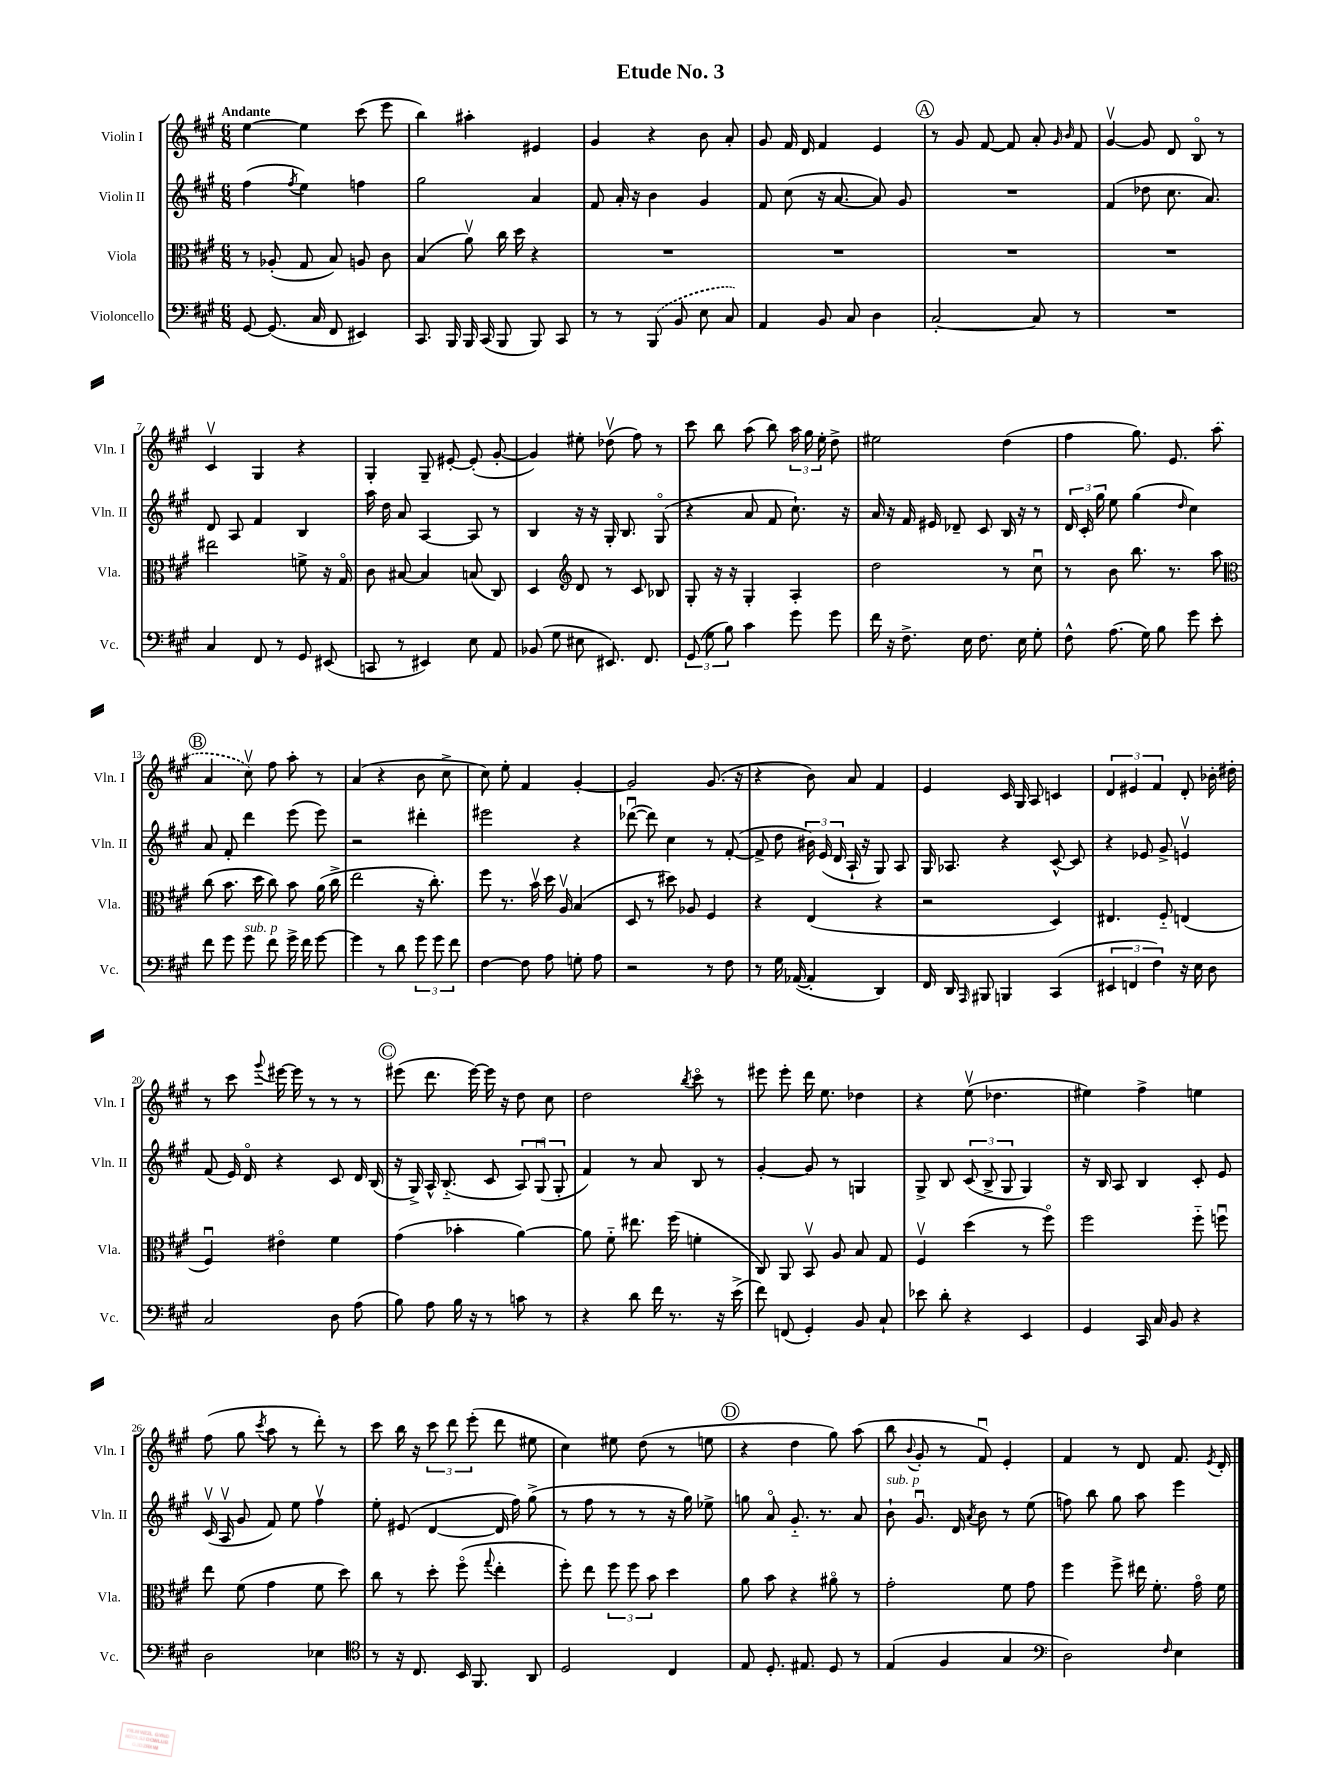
\header { title = "Etude No. 3" }
<<
\new StaffGroup <<
\new Staff = "s0" \with { instrumentName = "Violin I" shortInstrumentName = "Vln. I" } {
    \clef treble \key a \major \numericTimeSignature \time 6/8 \tempo "Andante"
    \autoBeamOff e''4~ e''4 cis'''8( e'''8 |
    b''4) ais''4-. eis'4 |
    gis'4 r4 b'8 a'8-. |
    gis'8 fis'16 d'16 fis'4 e'4 |
    \mark \markup { \circle "A" } r8 gis'8 fis'8~ fis'8 a'8-. \grace { gis'16 b'16 } fis'8 |
    gis'4~\upbow gis'8 d'8 b8\flageolet r8 |
    cis'4\upbow gis4 r4 |
    gis4-. gis8-- eis'8~-. eis'8-.( gis'8~-. |
    gis'4) eis''8-. des''8\upbow( fis''8) r8 |
    cis'''8 b''8 a''8( b''8) \tuplet 3/2 { a''16 gis''16 e''16-. } d''8-> |
    eis''2 d''4( |
    fis''4 gis''8.) e'8. \once \slurDashed a''8( |
    \mark \markup { \circle "B" } a'4 cis''8\upbow) fis''8 a''8-. r8 |
    a'4( r4 b'8 cis''8-> |
    cis''8) e''8-. fis'4 gis'4~-. |
    gis'2 gis'8.( r16 |
    r4 b'8) a'8 fis'4 |
    e'4 cis'16 gis16 a8 c'4 |
    \tuplet 3/2 { d'4 eis'4 fis'4 } d'8-. bes'16-. dis''16-. |
    r8 cis'''8 \appoggiatura { gis'''8 } eis'''16~ eis'''16 r8 r8 r8 |
    \mark \markup { \circle "C" } eis'''8( d'''8. eis'''16~) eis'''16 r16 d''8 cis''8 |
    d''2 \acciaccatura { b''8 } cis'''8\flageolet r8 |
    eis'''8 eis'''8-. d'''16 e''8. des''4 |
    r4 e''8\upbow( des''4. |
    eis''4) fis''4-> e''4 |
    fis''8( gis''8 \acciaccatura { cis'''8 } a''8 r8 d'''8-.) r8 |
    cis'''8 b''16 r16 \tuplet 3/2 { cis'''8 d'''8 e'''8-.( } d'''8 eis''8 |
    cis''4) eis''8 d''8( r8 e''8 |
    \mark \markup { \circle "D" } r4 d''4 gis''8) a''8( |
    b''8 \appoggiatura { b'8 } gis'8-. r8 fis'8\downbow) e'4-. |
    fis'4 r8 d'8 fis'8. \acciaccatura { e'8 } d'16-. \bar "|." |
}
\new Staff = "s1" \with { instrumentName = "Violin II" shortInstrumentName = "Vln. II" } {
    \clef treble \key a \major \numericTimeSignature \time 6/8
    \autoBeamOff fis''4( \acciaccatura { fis''8 } e''4) f''4 |
    gis''2 a'4 |
    fis'8 a'16-. r16 b'4 gis'4 |
    fis'8 cis''8( r16 a'8.~ a'8) gis'8 |
    \mark \markup { \circle "A" } R2. |
    fis'4( des''8 cis''8. a'8.) |
    d'8 a8 fis'4 b4 |
    a''16 d''16 a'8 a4~ a8 r8 |
    b4 r16 r16 gis16-. b8. gis8\flageolet( |
    r4 a'8 fis'8 cis''8.-!) r16 |
    a'16 r16 fis'16 eis'16 des'8-- cis'8 b16 r16 r8 |
    \tuplet 3/2 { d'16 cis'16-. gis''16 } e''8 gis''4( \grace { d''16 } cis''4) |
    \mark \markup { \circle "B" } a'8 fis'8-. d'''4 e'''8( e'''8) |
    r2 dis'''4-. |
    eis'''2 r4 |
    des'''8~\downbow( des'''8) cis''4 r8 fis'8~-.( |
    fis'8-> d''8 \tuplet 3/2 { bis'16) e'16( d'16 } a16-! r16 gis8) a8 |
    gis16 aes8. r4 cis'8~-^ cis'8 |
    r4 ees'8 gis'8-> e'4\upbow |
    fis'8( e'16) d'16\flageolet r4 cis'8 d'16 b16( |
    \mark \markup { \circle "C" } r16 gis16->) a16-^ b8.-_( cis'8 \tuplet 3/2 { a8) gis8\downbow( gis8-. } |
    fis'4) r8 a'8 b8 r8 |
    gis'4~-. gis'8 r8 g4 |
    gis8-> b8 \tuplet 3/2 { cis'8( b8-> gis8 } gis4) |
    r16 b16 a8 b4 cis'8-. e'8 |
    cis'16\upbow( a16\upbow gis'8 fis'8) e''8 fis''4\upbow |
    e''8-. eis'8( d'4~ d'16 fis''16) gis''8->( |
    r8 fis''8 r8 r8 r16 gis''16) ees''8-> |
    \mark \markup { \circle "D" } g''8 a'8\flageolet gis'8.-_ r8. a'8 |
    b'8-!^\markup { \italic "sub. p" } gis'8.\downbow d'16 \acciaccatura { a'8 } b'8 r8 e''8( |
    f''8) b''8 gis''8 a''8 e'''4 \bar "|." |
}
\new Staff = "s2" \with { instrumentName = "Viola" shortInstrumentName = "Vla." } {
    \clef alto \key a \major \numericTimeSignature \time 6/8
    \autoBeamOff r8 aes8-.( gis8 b8) a8 cis'8 |
    b4( a'8\upbow) cis''16 d''16 r4 |
    R2. |
    R2. |
    \mark \markup { \circle "A" } R2. |
    R2. |
    eis''2 f'8-> r16 gis16\flageolet |
    cis'8 bis8~ bis4 b8( cis8) |
    d4 \clef treble d'8 r8 cis'8 bes8 |
    gis8-. r16 r16 gis4-. a4-. |
    d''2 r8 cis''8\downbow |
    r8 b'8 b''8. r8. a''8 |
    \mark \markup { \circle "B" } \clef alto cis''8( b'8. d''16 cis''8) b'8 a'16( cis''16-> |
    e''2 r16 cis''8.-.) |
    fis''8 r8. b'16\upbow d''16 a16\upbow b4( |
    d8 r8 dis''8) aes8 fis4 |
    r4 e4( r4 |
    r2 d4) |
    eis4. fis8-_ e4( |
    fis4\downbow) eis'4\flageolet fis'4 |
    \mark \markup { \circle "C" } gis'4( bes'4-. a'4~) |
    a'8 fis'8-_ eis''8. fis''16( f'4-. |
    cis8) a,8 b,8\upbow a8 b8 gis8 |
    fis4\upbow d''4( r8 fis''8\flageolet) |
    fis''2 fis''8-_ f''8\downbow |
    e''8 fis'8( gis'4 fis'8 d''8) |
    cis''8 r8 d''8-. fis''8\flageolet( \appoggiatura { gis''8 } e''4-. |
    fis''8-.) e''8 \tuplet 3/2 { fis''8 fis''8 b'8 } d''4 |
    \mark \markup { \circle "D" } a'8 b'8 r4 ais'8\flageolet r8 |
    gis'2-. fis'8 gis'8 |
    fis''4 fis''8-> eis''16 fis'8.-. gis'16\flageolet fis'16 \bar "|." |
}
\new Staff = "s3" \with { instrumentName = "Violoncello" shortInstrumentName = "Vc." } {
    \clef bass \key a \major \numericTimeSignature \time 6/8
    \autoBeamOff gis,8~ gis,8.( cis16 fis,8 eis,4) |
    cis,8. b,,16 b,,16 cis,16( b,,8 b,,8) cis,8 |
    r8 r8 \once \slurDashed b,,8( b,8 e8 cis8) |
    a,4 b,8 cis8 d4 |
    \mark \markup { \circle "A" } cis2~-. cis8 r8 |
    R2. |
    cis4 fis,8 r8 gis,8 eis,8( |
    c,8 r8 eis,4) e8 a,8 |
    bes,8( gis8 eis8 eis,8.) fis,8. |
    \tuplet 3/2 { gis,8( gis8 b8) } cis'4 gis'8 gis'8 |
    fis'16 r16 fis8.-> e16 fis8. e16 gis8-. |
    fis8-^ a8.( gis16) b8 gis'8 e'8-. |
    \mark \markup { \circle "B" } fis'8 gis'8 gis'8^\markup { \italic "sub. p" } fis'8 gis'16-> fis'16 gis'8~ |
    gis'4 r8 d'8 \tuplet 3/2 { gis'8 gis'8 fis'8 } |
    fis4~ fis8 a8 g8-. a8 |
    r2 r8 fis8 |
    r8 gis16 aes,16~( aes,4-. d,4) |
    fis,16 d,16 \grace { a,,16 } bis,,8 b,,4 cis,4( |
    \tuplet 3/2 { eis,4 f,4 fis4) } r16 e16 d8 |
    cis2 d8 a8( |
    \mark \markup { \circle "C" } b8) a8 b16 r16 r8 c'8 r8 |
    r4 d'8 fis'16 r8. r16 e'16->( |
    fis'8) f,8( gis,4-.) b,8 cis8-! |
    ees'8 d'8-. r4 e,4 |
    gis,4 cis,16 cis16 b,8 r4 |
    d2 ees4 |
    \clef tenor r8 r16 cis8. b,16 fis,8. a,8 |
    d2 cis4 |
    \mark \markup { \circle "D" } e8 d8.-. eis8. d8 r8 |
    e4( fis4 gis4 |
    \clef bass d2) \grace { fis16 } e4 \bar "|." |
}
>>
>>
